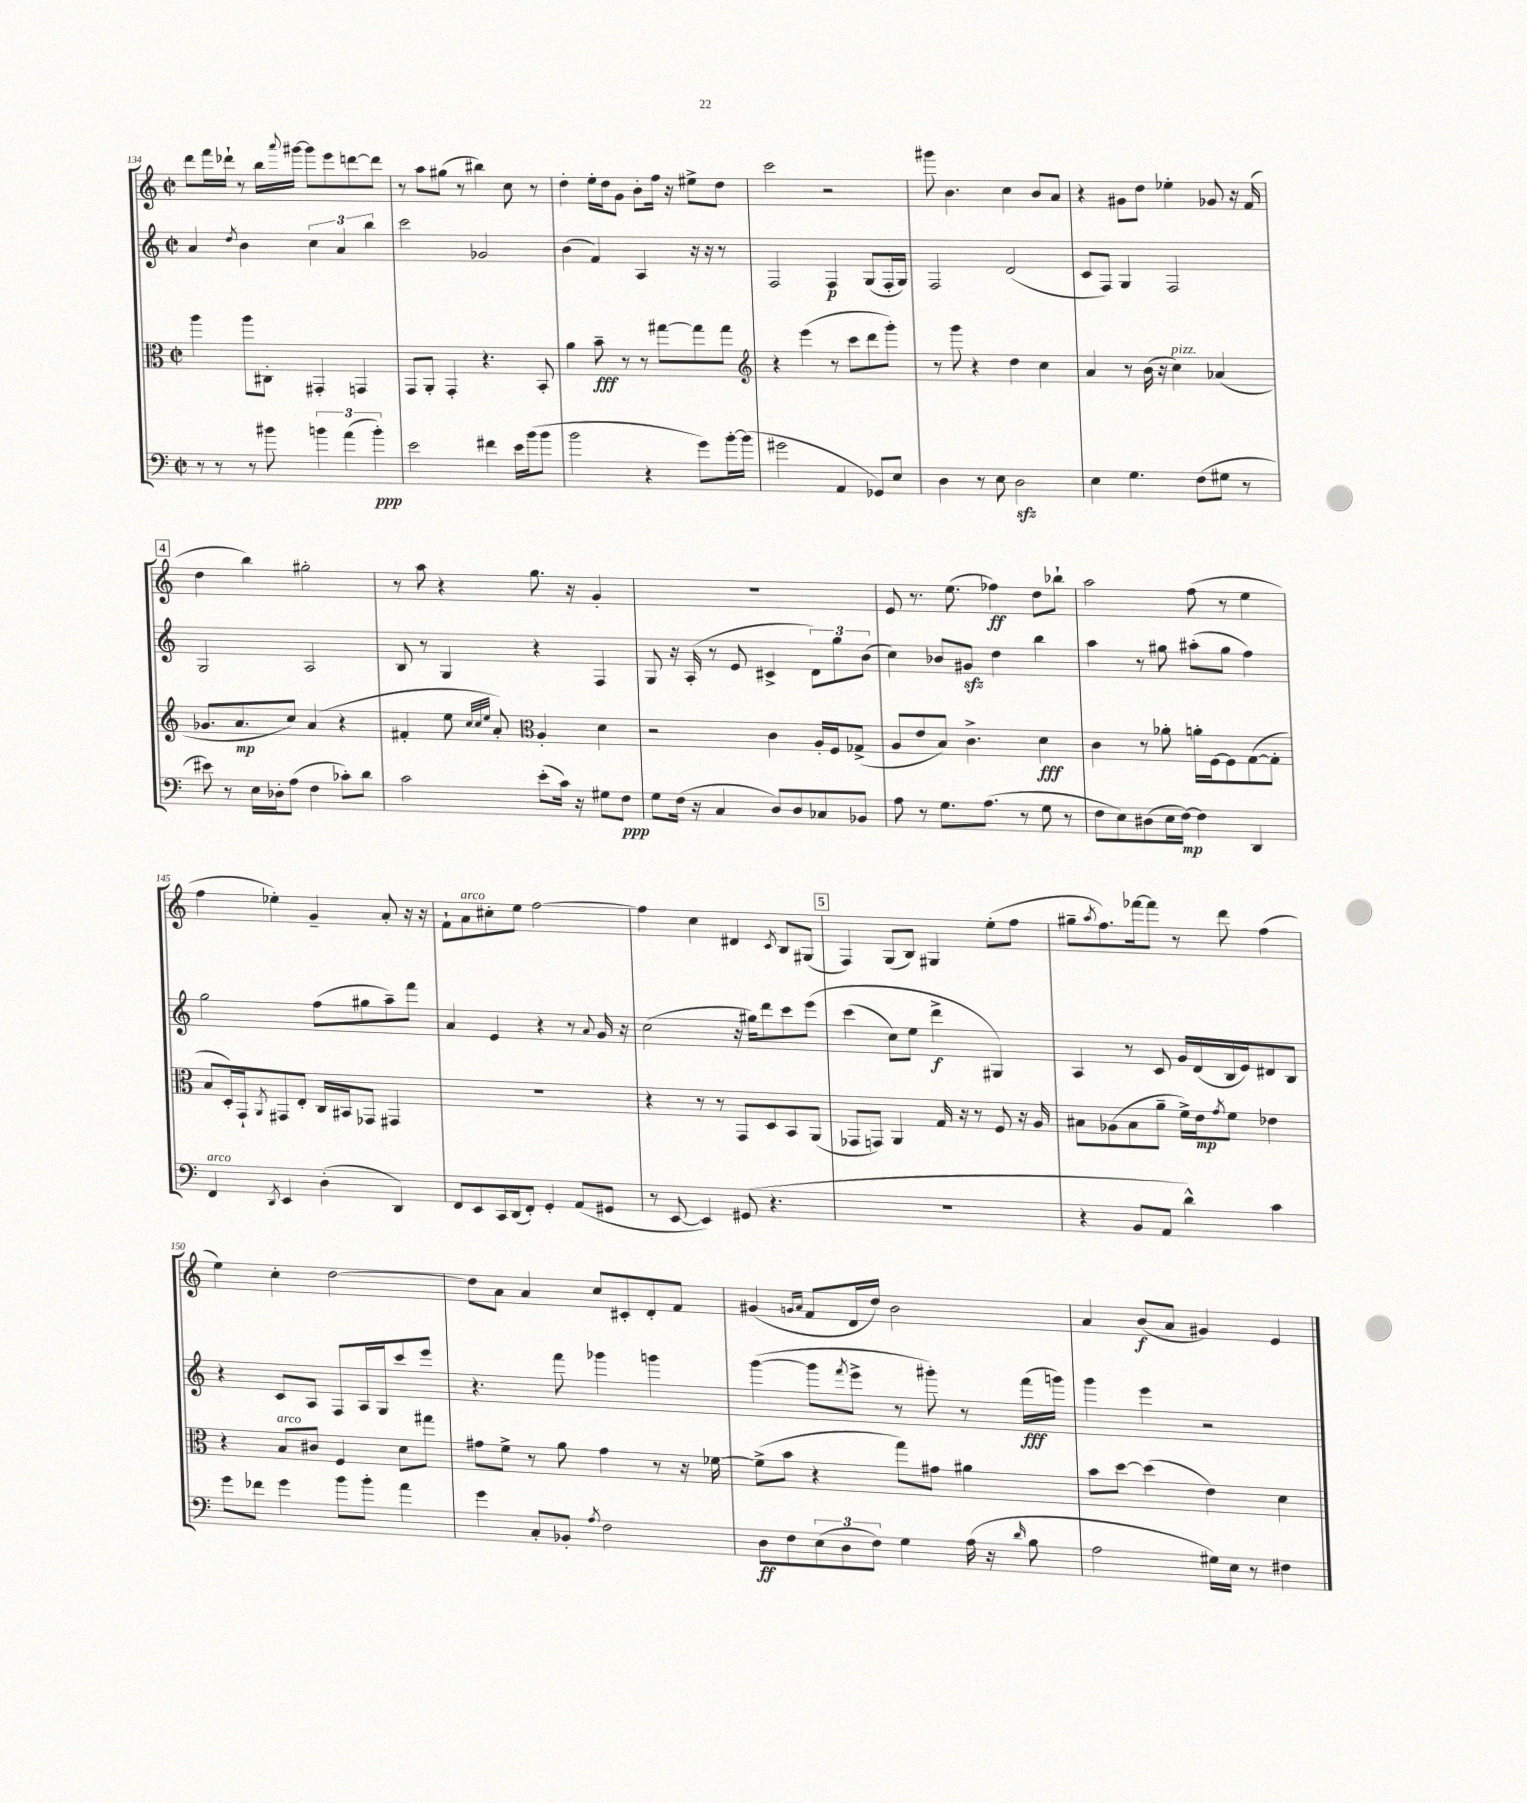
<<
\new StaffGroup <<
\new Staff = "s0" {
    \clef treble \key c \major \defaultTimeSignature \time 2/2
    d'''8 f'''16 des'''16-! r8 b''16 \appoggiatura { a'''8 } gis'''16~ gis'''8 e'''8 d'''8~ d'''8 |
    r8 a''8 gis''8( r8 bis''4) c''8 r8 |
    d''4-. e''16-. d''16 g'8 b'8-. f''16 r16 eis''8-> d''8 |
    c'''2 r2 |
    gis'''8 b'4. c''4 b'8 a'8 |
    r4 gis'8 d''8 ees''4-. ges'8 r16 f'16( |
    \mark \markup { \box "4" } d''4 b''4) gis''2-. |
    r8 a''8 r4 g''8. r16 g'4-. |
    R1 |
    e'8 r8. e''8.( fes''4\ff) d''8 bes''8-! |
    a''2 f''8( r8 e''4 |
    f''4 ees''4-.) g'4-- a'8-. r16 r16 |
    f'8-! a'8^\markup { \italic "arco" } cis''8-. e''8 f''2~ |
    f''4 c''4 dis'4 \acciaccatura { c'8 } b8 gis8( |
    \mark \markup { \box "5" } f4) g8( b8) gis4 e''8-.( f''8 |
    gis''8-- \acciaccatura { a''8 } f''8.) fes'''16~ fes'''8 r8 d'''8 f''4( |
    e''4) c''4-. d''2~ |
    d''8 a'8 a'4 c''8 cis'8-. d'8-. f'8 |
    gis'4( \grace { g'16 a'16 } f'8 d'16 d''16) b'2 |
    a'4 b'8\f( a'8 gis'4) e'4 \bar "|." |
}
\new Staff = "s1" {
    \clef treble \key c \major \defaultTimeSignature \time 2/2
    a'4 \acciaccatura { d''8 } b'4 \tuplet 3/2 { c''4 a'4 b''4 } |
    c'''2 ges'2 |
    b'4( f'4) a4 r16 r16 r8 |
    f2 f4\p g8( f16-. g16) |
    f2 d'2( |
    c'8 f8) g4 f2 |
    \mark \markup { \box "4" } g2 a2 |
    b8 r8 g4 r4 f4 |
    g8 r16 a16-.( r8 e'8 cis'4-> \tuplet 3/2 { d'8) g''8 b'8( } |
    c''4) bes'8 gis'8\sfz d''4 b''4 |
    a''4 r8 gis''8 ais''8-.( gis''8 f''4) |
    g''2 f''8( gis''8 a''8--) f'''8 |
    a'4 e'4 r4 r8 \appoggiatura { a'8 } g'16 r16 |
    c''2( r16 gis''16) d'''8 c'''8 e'''8\( |
    \mark \markup { \box "5" } c'''4( c''8) e''8 d'''4->\f gis4\) |
    a4 r8 c'8 g'16 d'16( b16 e'16) dis'8 b8 |
    r4 c'8 a8 f8 a16 g16 c'''8 e'''8 |
    r4. f'''8 ges'''4 g'''4 |
    g'''4~( g'''8 \acciaccatura { f'''8 } e'''8-> r8 gis'''8-.) r8 f'''16\fff( g'''16) |
    g'''4 e'''4 r2 \bar "|." |
}
\new Staff = "s2" {
    \clef alto \key c \major \defaultTimeSignature \time 2/2
    a''4 a''8 cis8-. gis,4-. g,4 |
    g,8 a,8-. g,4-. r4. b,8-. |
    a'4 b'8--\fff r8 r8 gis''8~ gis''8 gis''8 |
    \clef treble r4 e'''4( r8 c'''8 d'''8 g'''8-.) |
    r8 g'''8 r4 d''4 c''4 |
    a'4 r8 b'16( r16 c''4^\markup { \italic "pizz." }) aes'4( |
    \mark \markup { \box "4" } ges'8. a'8.\mp c''8) a'4( r4 |
    fis'4-. e''8 \grace { c''32 c''32 e''32 } a'8-.) \clef alto a4-. d'4 |
    r2 c'4 a16-. f16 ges8->( |
    a8 e'8 b8) c'4.-> d'4\fff |
    c'4 r8 aes'8-. a'16-. f16~ f8 g8~( g8-. |
    b8 d16-.) g,16-! \acciaccatura { a,8 } gis,8 e8-. c16 bis,16 ges,8 gis,4 |
    R1 |
    r4 r8 r8 g,8 d8 b,8 a,8( |
    \mark \markup { \box "5" } ges,8 g,8) a,4 g16 r16 r8 f8 r16 a16 |
    bis8 aes8( bis8 a'8-- f'16->) e'16\mp \acciaccatura { g'8 } f'8 ees'4 |
    r4 b8^\markup { \italic "arco" } cis'8 f4 d'8 gis''8 |
    gis'8 f'8-> r8 a'8 gis'4 r8 r16 fes'16~ |
    fes'8->( b'8 r4 g''8) gis'8 ais'4 |
    b'8 d''8~ d''4( e'4) d'4 \bar "|." |
}
\new Staff = "s3" {
    \clef bass \key c \major \defaultTimeSignature \time 2/2
    r8 r8 r8 bis'8 \tuplet 3/2 { b'4 a'4( b'4-.\ppp) } |
    e'2 fis'4 e'16 b'16( b'8 |
    b'2 r4 g'8) b'16~-. b'16( |
    gis'2 a,4 ges,8) e8 |
    d4 r8 e8 d2\sfz |
    e4 g4. f8( gis8 r8 |
    \mark \markup { \box "4" } eis'8) r8 e16 des16-. a8( f4 ces'8-.) d'8 |
    c'2 e'8-.( c'16) r16 gis8 f8\ppp |
    g8 f16( r16 c4 d8) d8 ces8 bes,8 |
    a8 r8 g8. a8.( r8 g8 r8 |
    f8 e8) dis8( e16 f16~\mp) f4 d,4 |
    f,4^\markup { \italic "arco" } \acciaccatura { d,8 } e,4 d4-.( d,4) |
    f,8 e,8 c,16 d,16( f,8-.) g,4-. a,8( gis,8 |
    r8 e,8~ e,4) gis,8( r4. |
    \mark \markup { \box "5" } R1 |
    r4 b,8 a,8 d'4-^) c'4 |
    g'8 fes'8 g'4 b'8 b'8-. a'4 |
    g'4 c8-. bes,8-. \acciaccatura { a8 } f2 |
    d8\ff f8 \tuplet 3/2 { e8( d8 f8) } g4 a16( r16 \grace { d'16 } b8 |
    a2 gis16) e16 r8 fis4 \bar "|." |
}
>>
>>
\layout { \context { \Score currentBarNumber = #134 } }
